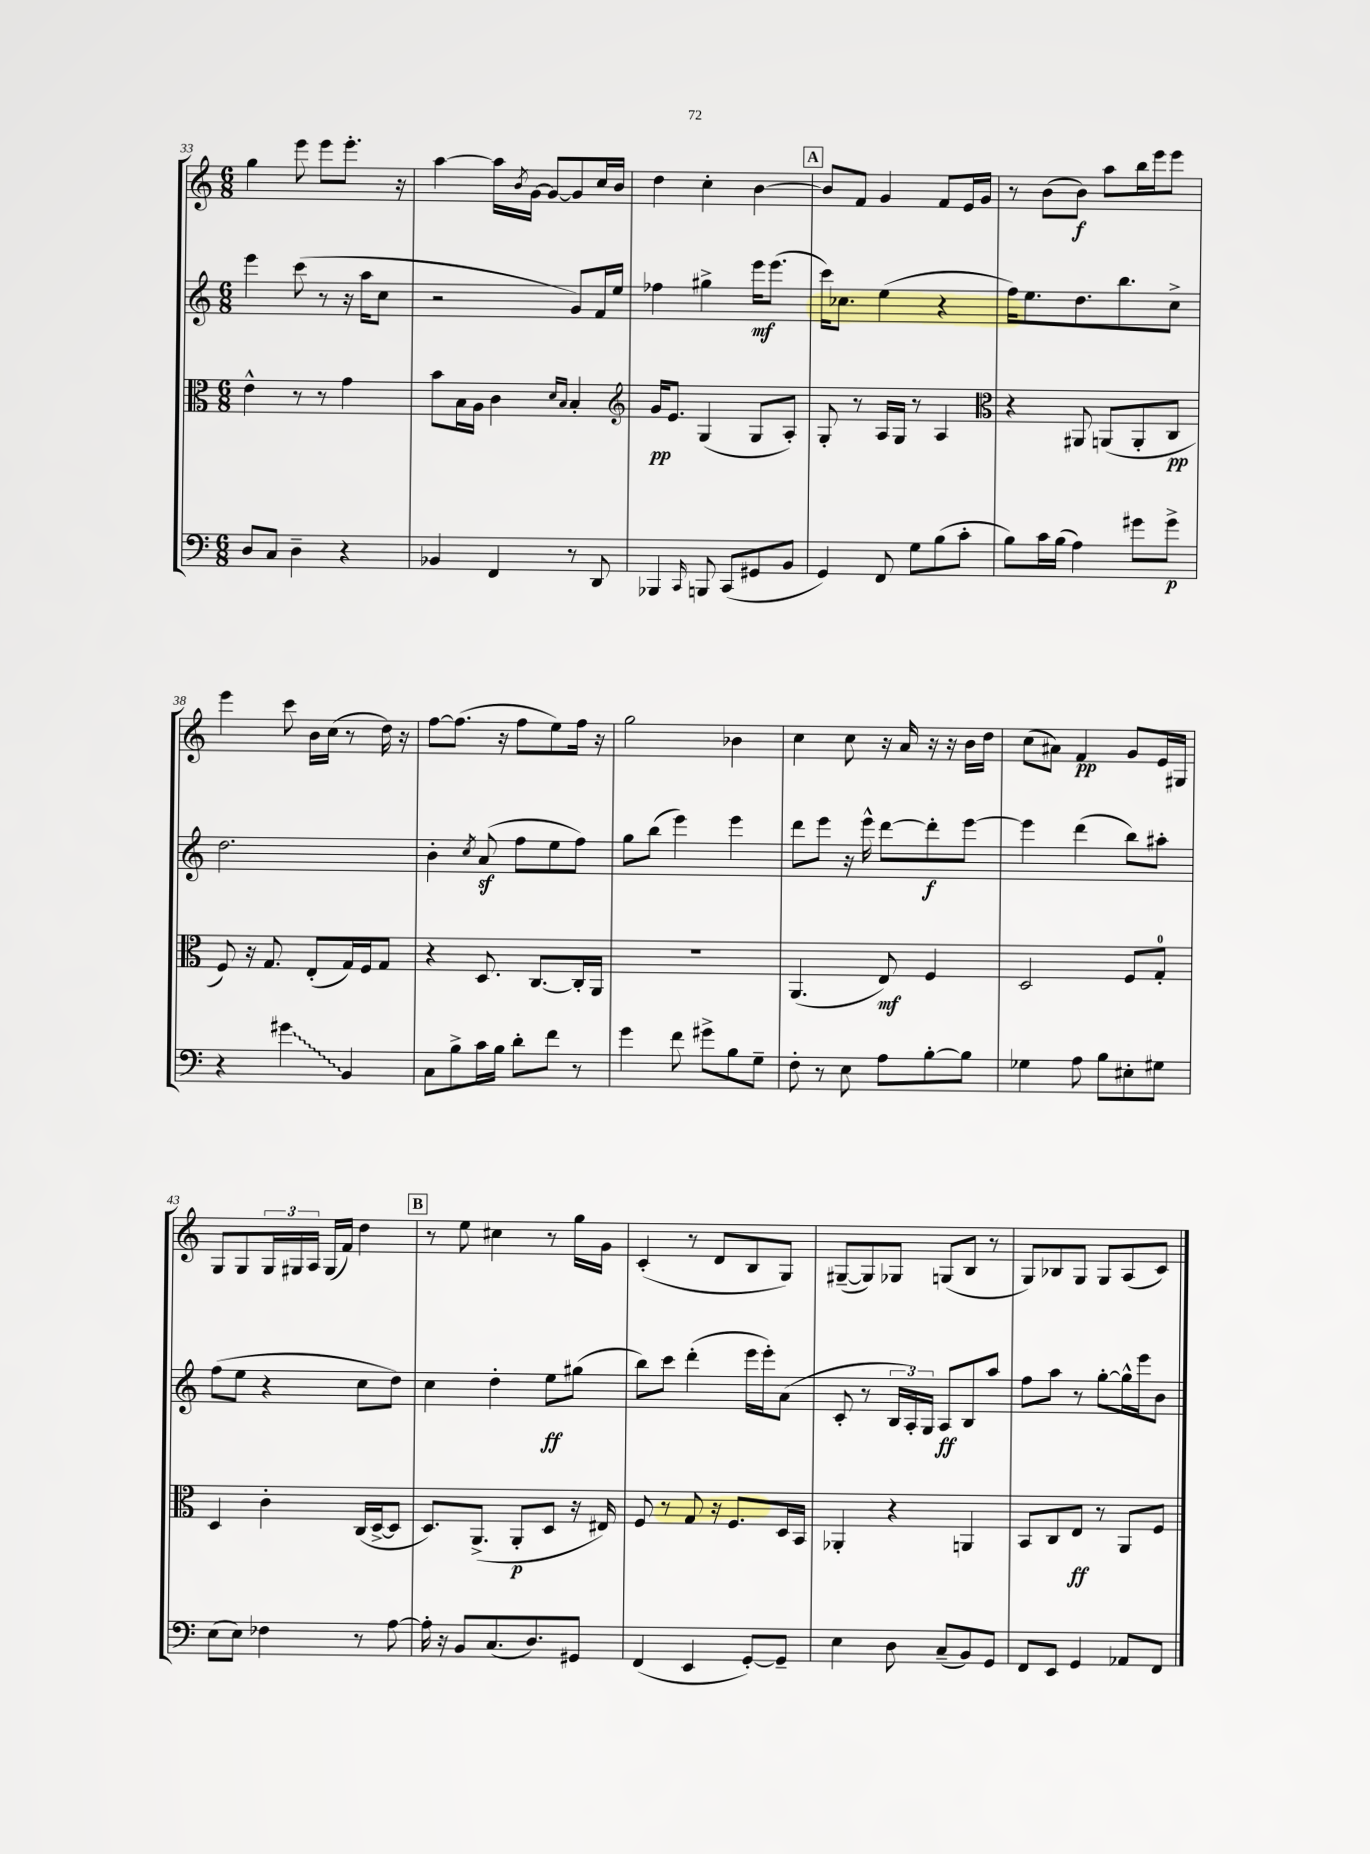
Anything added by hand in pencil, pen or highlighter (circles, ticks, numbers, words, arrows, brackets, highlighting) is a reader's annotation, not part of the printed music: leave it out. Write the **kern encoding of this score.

**kern	**kern	**kern	**kern
*staff4	*staff3	*staff2	*staff1
*clefF4	*clefC3	*clefG2	*clefG2
*k[]	*k[]	*k[]	*k[]
*M6/8	*M6/8	*M6/8	*M6/8
8D/L	4e^^\	4eee\	4gg\
8C/J	.	.	.
4D~\	8r	(8ccc\	8eee\
.	8r	8r	8eee\L
4r	4g\	16r	8.eee'\J
.	.	16aa\LK	.
.	.	8cc\J	.
.	.	.	16r
=	=	=	=
4BB-/	8b\L	2r	[4aa\
.	16B\L	.	.
.	16A\JJ	.	.
4FF/	4c\	.	16aa\]LL
.	.	.	8qb/
.	.	.	[16g\JJ
.	.	.	8g/_L
.	16qqd/LL	.	.
.	16qqB/JJ	.	.
8r	4B'/	8g/L)	8g/]
8DD/	.	16f/L	16cc/L
.	.	16ee/JJ	16b/JJ
=	=	=	=
*	*clefG2	*	*
4BBB-/	16g/LK	4ff-\	4dd\
.	8.e/J	.	.
16qqCC/	.	.	.
8BBB/	(4G/	4gg#^\	4cc'\
(8CC/L	.	.	.
8GG#/	8G/L	16eee\LK	[4b\
.	.	(8.eee\J	.
8BB/J	8A'/J)	.	.
=	=	=	=
4GG/)	8G'/	16ccc\LK)	8b/]L
.	.	8.cc-\J	.
.	8r	.	8f/J
8FF/	16A/LL	(4ee\	4g/
.	16G/JJ	.	.
8G\L	8r	.	.
(8B\	4A/	4r	8f/L
8c'\J	.	.	16e/L
.	.	.	16g/JJ
=	=	=	=
*	*clefC3	*	*
8B\L)	4r	16ff\LK)	8r
.	.	8.ee\	.
16c\L	.	.	(8b\L
(16B\JJ	.	.	.
4A\)	8AA#/	8.dd\	8b\J)
.	(8AA/L	.	8aa\L
.	.	8.bb\	.
8g#\L	8AA'/	.	16bb\L
.	.	.	16eee\J
8g#^\J	8C/J	8cc^\J	8eee\J
=	=	=	=
4r	8F/)	2.dd\	4eee\
.	16r	.	.
.	8.G/	.	.
4g#\	.	.	8ccc\
.	(8E'/L	.	16b\LL
.	.	.	(16cc\JJ
4BB/	16G/L)	.	8r
.	16F/J	.	.
.	8G/J	.	16dd\)
.	.	.	16r
=	=	=	=
8C\L	4r	4b'\	[8ff\L
8B^\	.	.	(8.ff\]J
.	.	8qcc/	.
16c\L	8.D/	(8a/	.
16B\JJ	.	.	16r
8d'\L	.	8ff\L	8ff\L
.	[8.C/L	.	.
8f\J	.	8ee\	8ee\)
8r	16C'/]L	8ff\J)	16ff\Jk
.	16AA/JJ	.	16r
=	=	=	=
4g\	2.r	8gg\L	2gg\
.	.	(8bb\J	.
8f\	.	4eee\)	.
8g#^\L	.	.	.
8B\	.	4eee\	4b-\
8G~\J	.	.	.
=	=	=	=
8F'\	(4.AA/	8ddd\L	4cc\
8r	.	8eee\J	.
8E\	.	16r	8cc\
.	.	16eee^^\	.
8A\L	8E/)	[8ddd\L	16r
.	.	.	16a/
[8B'\	4F/	8ddd'\]	16r
.	.	.	16r
8B\]J	.	[8eee\J	16b\LL
.	.	.	16dd\JJ
=	=	=	=
4G-\	2D/	4eee\]	(8cc\L
.	.	.	8a#\J)
8A\	.	(4ddd\	4f/
8B\L	.	.	.
8E#'\	8F/L	8bb\L)	8g/L
8G#\J	8G'/J	8aa#'\J	16e/L
.	.	.	16G#/JJ
=	=	=	=
(8E\L	4D/	(8ff\L	8G/L
8E\J)	.	8ee\J	8G/
4F-\	4c'\	4r	24G/L
.	.	.	24G#/
.	.	.	24A/JJ
.	.	.	(16G#/LL
.	.	.	16f/JJ)
8r	(16C/LL	8cc\L	4dd\
.	[16D^/J	.	.
[8A\	8D/]J	8dd\J)	.
=	=	=	=
16A'\]	8.D/L)	4cc\	8r
16r	.	.	.
8BB/L	.	.	8ee\
.	(8.AA^/J	.	.
(8.C/	.	4dd'\	4cc#\
.	8AA'/L	.	.
8.D/)	.	.	.
.	8D/J	8ee\L	8r
8GG#/J	16r	(8gg#\J	16gg\LL
.	16E#/)	.	16g\JJ
=	=	=	=
(4FF/	8F/	8bb\L)	(4c'/
.	8r	8ccc\J	.
4EE/	8G/	(4ddd'\	8r
.	16r	.	8d/L
.	8.F/L	.	.
[8GG'/L)	.	16eee\LL	8B/
.	.	16eee'\J)	.
8GG~/]J	16D/L	(8a\J	8G/J)
.	16BB/JJ	.	.
=	=	=	=
4E\	4AA-'/	8c'/	([8G#~/L
.	.	8r	8G#/])
8D\	4r	24B/LL	8G-/J
.	.	24A'/)	.
.	.	24G/JJ	.
(8C~/L	.	8A/L	(8G/L
8BB/)	4AA/	8B/	8B/J
8GG/J	.	8aa/J	8r
=	=	=	=
8FF/L	8BB/L	8ff\L	8G/L)
8EE/J	8C/	8aa\J	8B-/
4GG/	8E/J	8r	8G/J
.	8r	[8gg'\L	8G/L
8AA-/L	8AA/L	16gg^^\]L	(8A/
.	.	16eee\J	.
8FF/J	8F/J	8b\J	8c/J)
==	==	==	==
*-	*-	*-	*-
